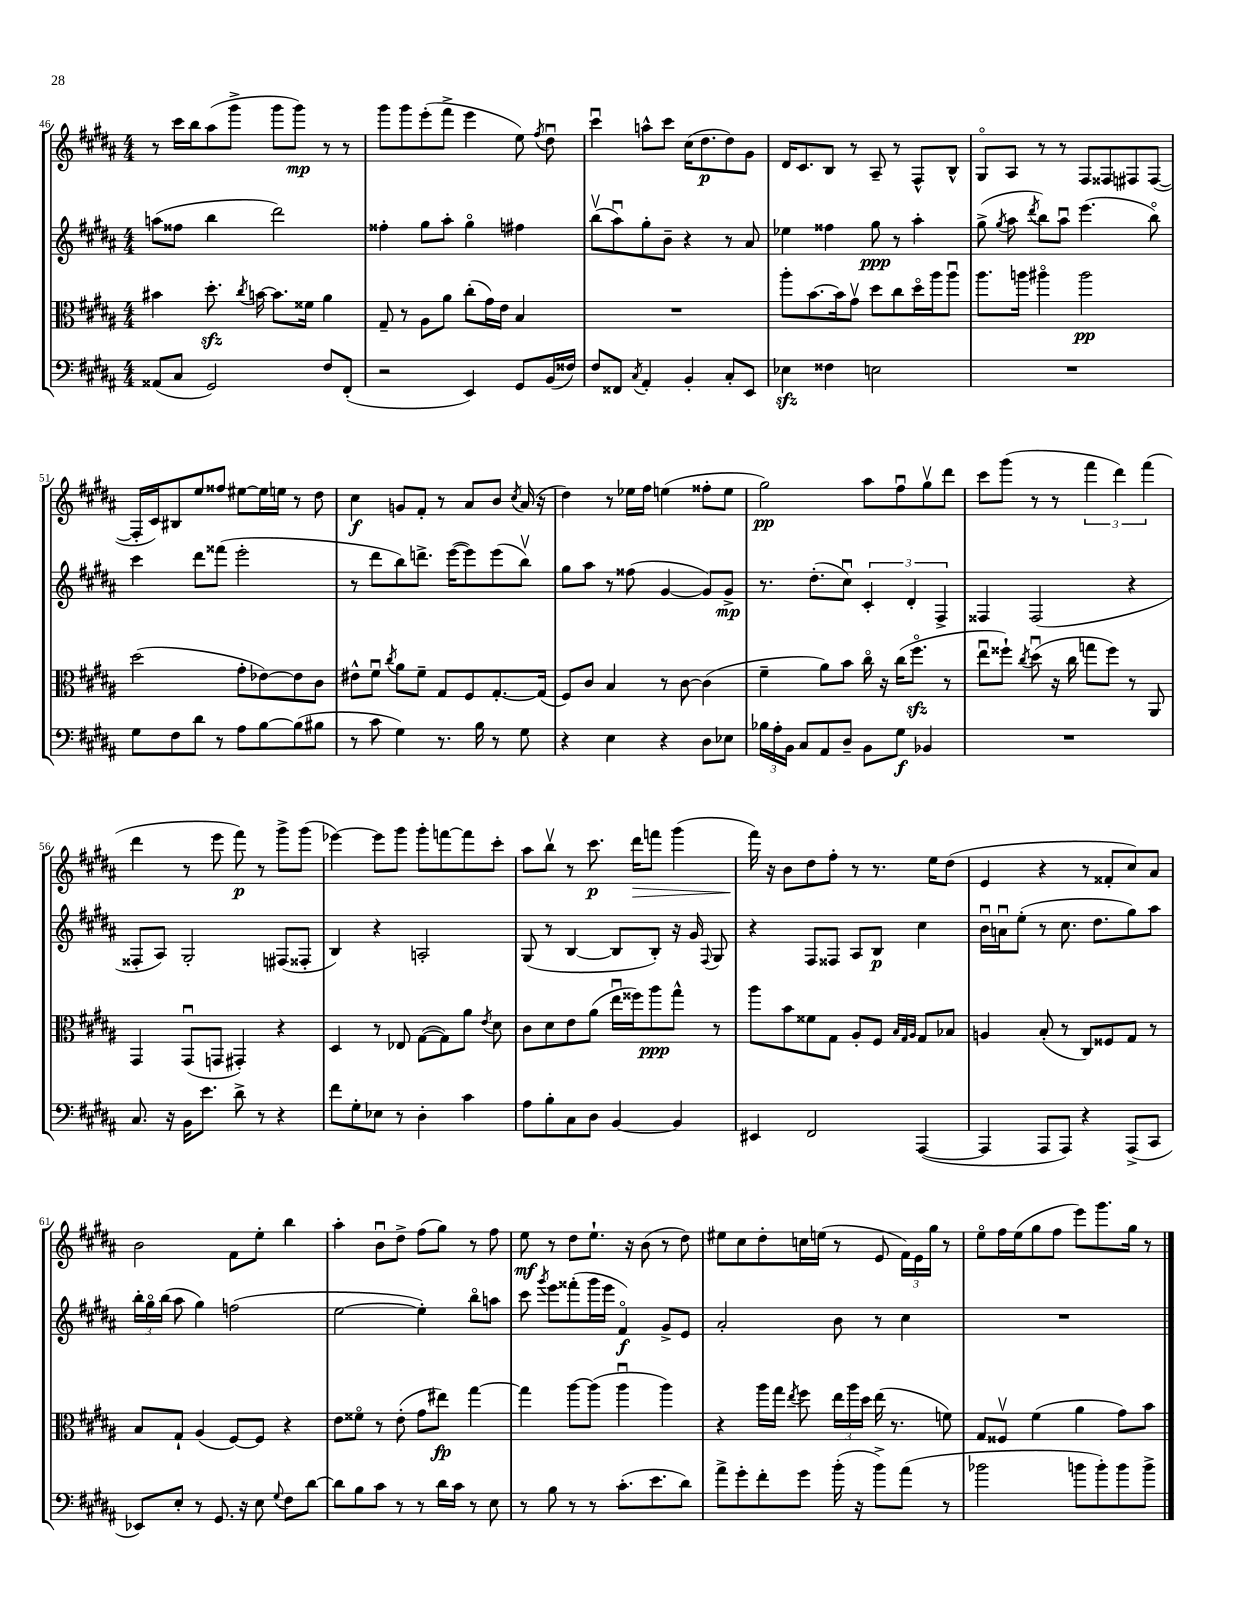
<<
\new StaffGroup <<
\new Staff = "s0" {
    \clef treble \key b \major \numericTimeSignature \time 4/4
    \autoBeamOff r8 cis'''16[ b''16 ais''8( gis'''8]-> gis'''8[ gis'''8]\mp) r8 r8 |
    gis'''8[ gis'''8 e'''8-.( fis'''8]-> e'''4 e''8) \acciaccatura { fis''8 } dis''8\downbow |
    cis'''4\downbow a''8[-^ cis'''8] cis''16[( dis''8.\p dis''8) gis'8] |
    dis'16[ cis'8. b8] r8 ais8-- r8 fis8[-^ b8]-^ |
    gis8[\flageolet ais8] r8 r8 fis8[ fisis8 fis8 fis8]~( |
    fis16[-. cis'16) bis8 e''8 fisis''8] eis''8[~ eis''16 e''16] r8 dis''8 |
    cis''4\f g'8[ fis'8]-. r8 ais'8[ b'8] \acciaccatura { cis''8 } ais'16( r16 |
    dis''4) r8 ees''16[ fis''16] e''4( fisis''8[-. e''8] |
    gis''2\pp) ais''8[ fis''8\downbow gis''8\upbow dis'''8] |
    cis'''8[ gis'''8]( r8 r8 \tuplet 3/2 { fis'''4 dis'''4) fis'''4( } |
    dis'''4 r8 e'''8 fis'''8\p) r8 gis'''8[-> gis'''8]( |
    ees'''4~) ees'''8[ gis'''8] gis'''8[-. f'''8~ f'''8 cis'''8]-. |
    ais''8[ b''8]\upbow r8 cis'''8.\p dis'''16[\> f'''8] gis'''4( |
    fis'''16\!) r16 b'8[ dis''8 fis''8]-. r8 r8. e''16[ dis''8]( |
    e'4 r4 r8 fisis'8[-. cis''8) ais'8] |
    b'2 fis'8[ e''8]-. b''4 |
    ais''4-. b'8[\downbow dis''8]-> fis''8[( gis''8]) r8 fis''8 |
    e''8\mf r8 dis''8[ e''8.]-! r16 b'8( r8 dis''8) |
    eis''8[ cis''8 dis''8-. c''16 e''16]( r8 e'8 \tuplet 3/2 { fis'16[) e'16 gis''16] } r8 |
    e''8[\flageolet fis''16 e''16( gis''8 fis''8] e'''8[) gis'''8. gis''16] r8 \bar "|." |
}
\new Staff = "s1" {
    \clef treble \key b \major \numericTimeSignature \time 4/4
    \autoBeamOff a''8[( fisis''8] b''4 dis'''2) |
    fisis''4-. gis''8[ ais''8]-. gis''4\flageolet fis''4 |
    b''8[\upbow( ais''8\downbow) gis''8-. b'8]-- r4 r8 ais'8 |
    ees''4 fisis''4 gis''8\ppp r8 ais''4-. |
    gis''8->( \acciaccatura { gis''8 } ais''8 \acciaccatura { dis'''8 } b''8[) ais''8]\downbow e'''4.( b''8\flageolet) |
    cis'''4 dis'''8[ fisis'''8]( e'''2-. |
    r8 dis'''8[ b''8) d'''8.]-> e'''16[~( e'''8) e'''8( b''8]\upbow) |
    gis''8[ ais''8] r8 fisis''8( gis'4~ gis'8[) gis'8]->\mp |
    r8. dis''8.[-.( cis''8]\downbow) \tuplet 3/2 { cis'4-. dis'4-. fis4-> } |
    fisis4 fisis2( r4 |
    fisis8[-. ais8]) gis2-. fis8[( fisis8]-. |
    b4) r4 a2-. |
    gis8( r8 b4~ b8[ b8]-.) r16 gis'16 \appoggiatura { fis8 } gis8 |
    r4 fis8[ fisis8] ais8[ b8]\p cis''4 |
    b'16[\downbow a'16\downbow e''8]-.( r8 cis''8. dis''8.[ gis''8) ais''8] |
    \tuplet 3/2 { b''16[-. gis''16\flageolet b''16]( } ais''8 gis''4) f''2( |
    e''2~ e''4-.) b''8[\flageolet a''8] |
    cis'''8 \acciaccatura { gis'''8 } e'''8[ fisis'''8-.( gis'''16 e'''16] fis'4\flageolet\f) gis'8[-> e'8] |
    ais'2-. b'8 r8 cis''4 |
    R1 \bar "|." |
}
\new Staff = "s2" {
    \clef alto \key b \major \numericTimeSignature \time 4/4
    \autoBeamOff bis'4 dis''8.-.\sfz \acciaccatura { cis''8 } b'16~ b'8.[ fisis'16] ais'4 |
    gis8-- r8 ais8[ ais'8] cis''8[-.( gis'16) e'16] b4 |
    R1 |
    ais''8[-. b'8.~ b'16 gis'8]\upbow dis''8[ cis''8 dis''16\flageolet ais''16 ais''8]\downbow |
    ais''8.[ a''16] ais''4\flageolet ais''2\pp |
    dis''2( gis'8[-. ees'8~) ees'8 cis'8] |
    eis'8[-^ fis'8]\downbow \acciaccatura { cis''8 } ais'8[ fis'8]-- gis8[ fis8 gis8.~-. gis16]( |
    fis8[) cis'8] b4 r8 cis'8~ cis'4( |
    fis'4-- ais'8[) b'8] cis''16\flageolet r16 cis''16[( fis''8.]\flageolet\sfz r8 |
    e''8[\downbow fisis''8]-!) \acciaccatura { cis''8 } dis''8\downbow( r16 cis''16 g''8[ fisis''8]) r8 ais,8 |
    gis,4 gis,8[\downbow( g,8] gis,4-.) r4 |
    dis4 r8 ees8 gis8[~( gis8) ais'8] \acciaccatura { e'8 } dis'8 |
    cis'8[ dis'8 e'8 ais'8]( e''16[\downbow fisis''16) ais''8\ppp gis''8]-^ r8 |
    ais''8[ b'8 fisis'8 gis8] ais8[-. fis8] \grace { b32[ gis32 ais32] } gis8[ bes8] |
    a4 b8-.( r8 cis8[) fisis8 gis8] r8 |
    b8[ gis8]-! ais4( fis8[~) fis8] r4 |
    e'8[ fisis'8]\flageolet r8 e'8-.( gis'8[ eis''8]\fp) gis''4~ |
    gis''4 ais''8[~ ais''8]( ais''4\downbow ais''4) |
    r4 ais''16[ gis''16] \acciaccatura { e''8 } fis''8 \tuplet 3/2 { e''16[ ais''16 dis''16] } e''16( r8. f'8) |
    gis8[ fisis8]\upbow fis'4( ais'4 gis'8[) b'8] \bar "|." |
}
\new Staff = "s3" {
    \clef bass \key b \major \numericTimeSignature \time 4/4
    \autoBeamOff aisis,8[( cis8] gis,2) fis8[ fis,8]-.( |
    r2 e,4) gis,8[ b,16( fisis16]) |
    fis8[ fisis,8] \acciaccatura { cis8 } ais,4-. b,4-. cis8[-. e,8] |
    ees4\sfz fisis4 e2 |
    R1 |
    gis8[ fis8 dis'8] r8 ais8[ b8~ b8( bis8] |
    r8 cis'8 gis4) r8. b16 r8 gis8 |
    r4 e4 r4 dis8[ ees8] |
    \tuplet 3/2 { bes16[ ais16-. b,16] } cis8[ ais,8 dis8]-- b,8[ gis8]\f bes,4 |
    R1 |
    cis8. r16 b,16[ e'8.] dis'8-> r8 r4 |
    fis'8[ gis8-. ees8] r8 dis4-. cis'4 |
    ais8[ b8-. cis8 dis8] b,4~ b,4 |
    eis,4 fis,2 ais,,4~( |
    ais,,4 ais,,8[ ais,,8]) r4 ais,,8[->( cis,8] |
    ees,8[) e8]-. r8 gis,8. r16 e8 \appoggiatura { gis8 } fis8[ dis'8]~ |
    dis'8[ b8 cis'8] r8 r8 dis'16[ cis'16] r8 e8 |
    r8 b8 r8 r8 cis'8.[-.( e'8. dis'8]) |
    ais'8[-> gis'8-. fis'8-. gis'8] b'16-.( r16 b'8[->) ais'8]( r8 |
    bes'2 b'8[ b'8-.) b'8 b'8]-> \bar "|." |
}
>>
>>
\layout { \context { \Score currentBarNumber = #46 } }
